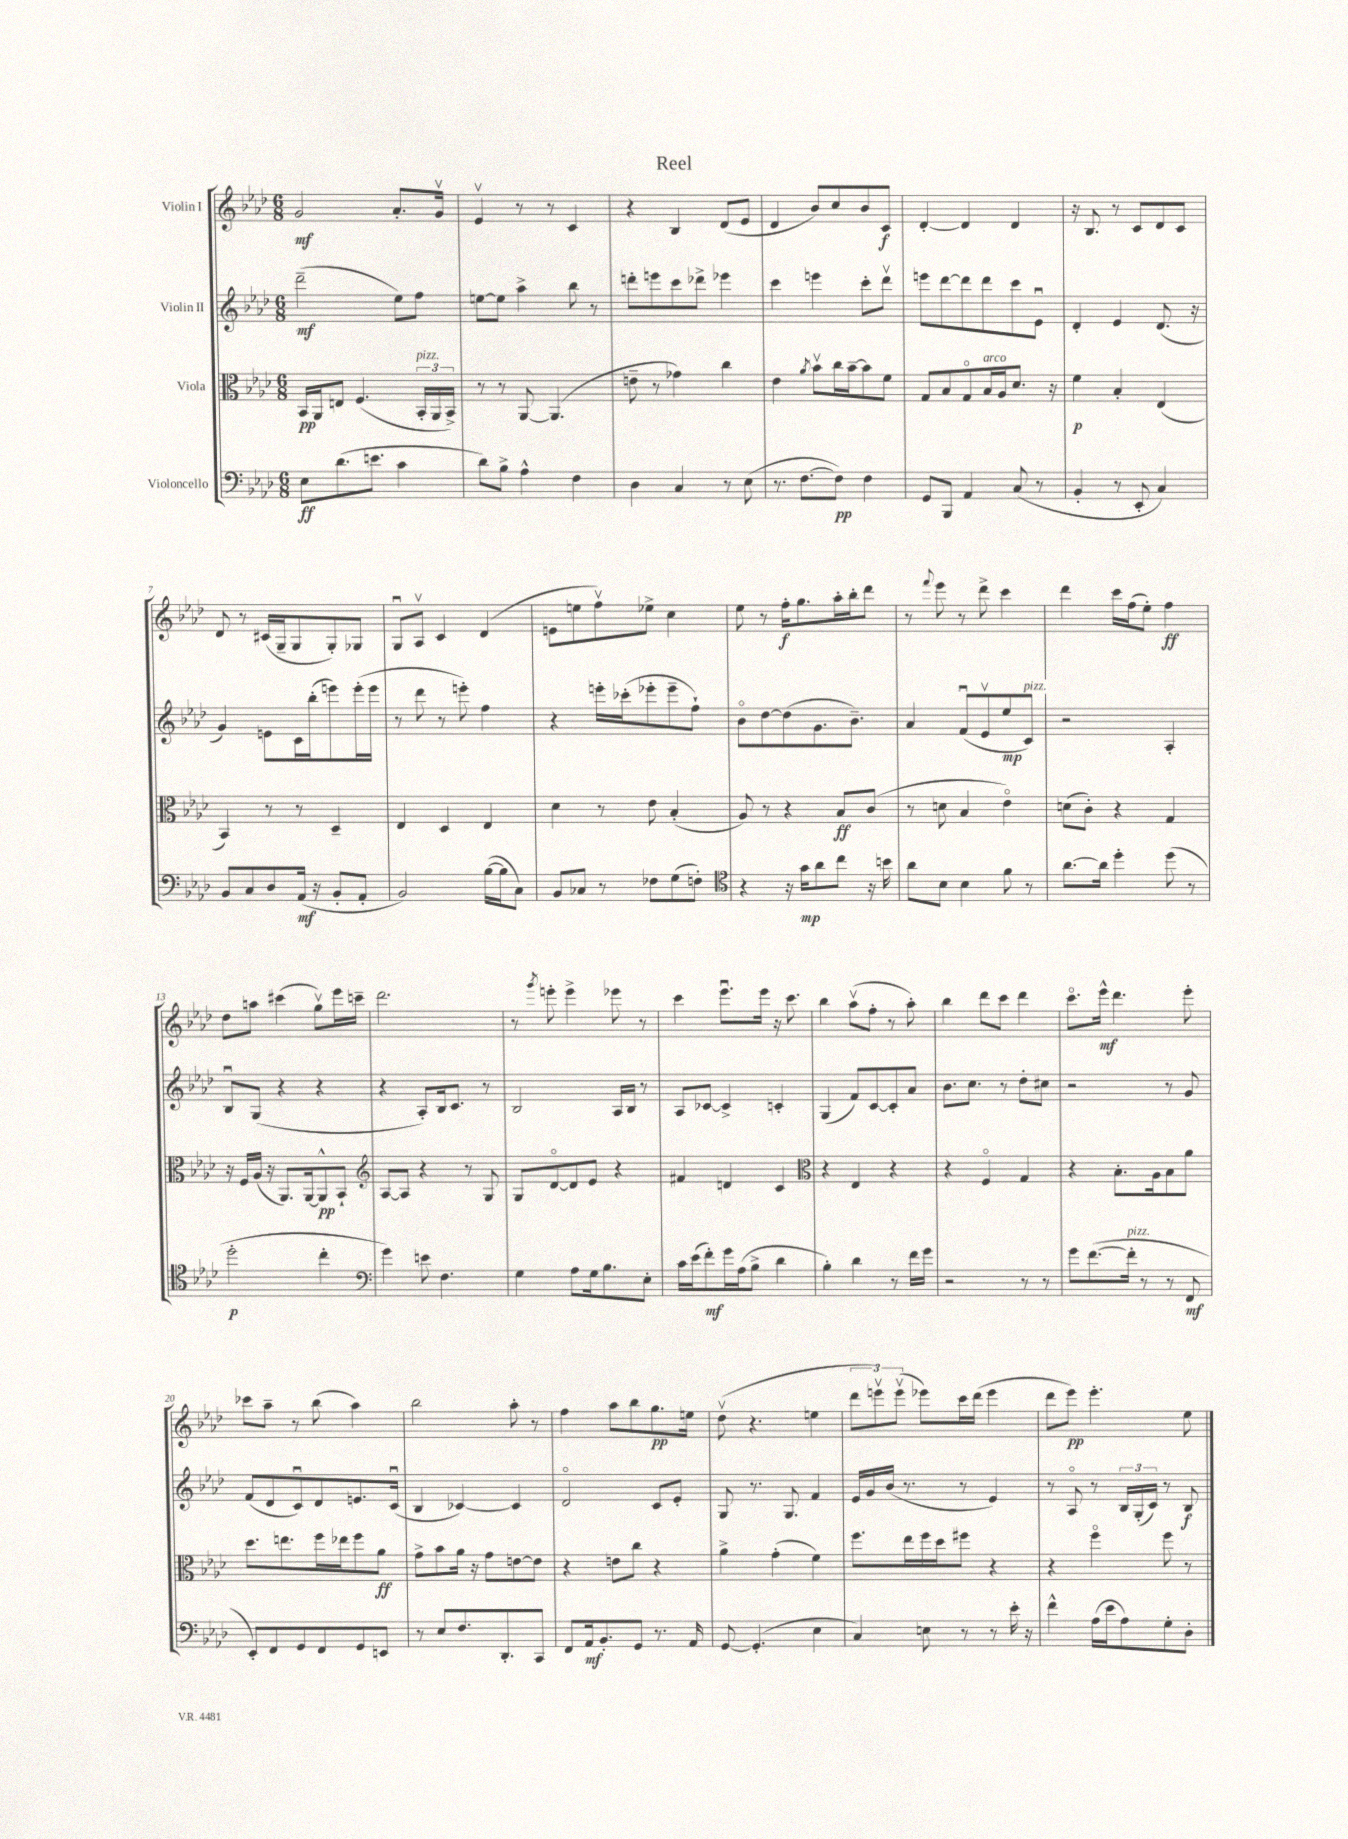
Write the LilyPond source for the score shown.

\header { title = "Reel" }
<<
\new StaffGroup <<
\new Staff = "s0" \with { instrumentName = "Violin I" } {
    \clef treble \key aes \major \numericTimeSignature \time 6/8
    \autoBeamOff g'2\mf aes'8.[-. g'16]\upbow |
    ees'4\upbow r8 r8 c'4 |
    r4 bes4 des'8[( ees'8] |
    des'4 bes'8[) c''8 bes'8 c'8]\f |
    des'4~-. des'4 des'4 |
    r16 bes8. r8 c'8[ des'8 c'8] |
    des'8 r8 cis'16[( g16-- g8 g8-.) ges8] |
    g8[\downbow aes8]\upbow c'4 des'4( |
    e'8[ e''8 f''8\upbow) ees''8]-> c''4 |
    ees''8 r8 f''16[-.\f g''8. aes''16-. bes''16-. des'''8] |
    r8 \appoggiatura { f'''8 } ees'''8 r8 des'''8-> c'''4 |
    des'''4 c'''16[ f''16( ees''8]-.) f''4\ff |
    des''8[ a''8] cis'''4( g''8[\upbow) ees'''16 c'''16]-- |
    des'''2. |
    r8 \acciaccatura { g'''8 } e'''8-. e'''4-> ees'''8 r8 |
    c'''4 ees'''8.[\downbow ees'''16] r16 c'''8. |
    bes''4 aes''8[\upbow( f''8]-. r8 aes''8-.) |
    bes''4 des'''8[ c'''8] des'''4 |
    c'''8.[\flageolet ees'''16]-^\mf des'''4. ees'''8-. |
    ces'''8[ aes''8]-- r8 bes''8( aes''4) |
    bes''2 aes''8-. r8 |
    f''4 aes''8[ bes''8 g''8.\pp e''16] |
    des''8\upbow( r4. e''4 |
    \tuplet 3/2 { des'''8[ e'''8\upbow) e'''8]\upbow( } ees'''8[) c'''16 des'''16]( ees'''4 |
    des'''8[ ees'''8]\pp) ees'''4.-. ees''8 \bar "|." |
}
\new Staff = "s1" \with { instrumentName = "Violin II" } {
    \clef treble \key aes \major \numericTimeSignature \time 6/8
    \autoBeamOff des'''2--\mf( ees''8[) f''8] |
    e''8[~ e''8] aes''4-> bes''8 r8 |
    d'''8[-. e'''8 c'''8 des'''8]-> ees'''4 |
    c'''4 e'''4 c'''8[-. des'''8]\upbow |
    e'''8[ des'''8~ des'''8 des'''8 c'''8 ees'8]\downbow |
    des'4-. ees'4 des'8.( r16 |
    g'4) e'8[ c'16 bes''16-.( e'''8) e'''16-.( e'''16] |
    r8 des'''8 r8 e'''8-.) f''4 |
    r4 e'''16[-. ces'''16-.( ees'''8-. ees'''8-- f''8]-!) |
    bes'8[\flageolet des''8~ des''8( g'8. bes'8.]--) |
    aes'4 f'8[\downbow( ees'8\upbow ees''8\mp c'8]^\markup { \italic "pizz." }) |
    r2 aes4-. |
    bes8[\downbow g8]( r4 r4 |
    r4 aes8[-.) bes16 c'8.] r8 |
    bes2 aes16[ bes16] r8 |
    aes8[ ces'8]~ ces'4-> c'4-. |
    g4( f'8[) c'8~ c'8-. aes'8] |
    bes'8.[ c''8.] r8 des''8[-. cis''8] |
    r2 r8 g'8 |
    f'8[( des'8 c'8\downbow) des'8 e'8. c'16]\downbow( |
    bes4 ces'4~) ces'4 |
    des'2\flageolet c'8[ ees'8]-. |
    g8 r8. g8. f'4 |
    ees'16[ g'16 bes'16]( r8. r8 ees'4) |
    r8 aes8\flageolet r8 \tuplet 3/2 { bes16[ g16-.( c'16]) } r8 bes8\f \bar "|." |
}
\new Staff = "s2" \with { instrumentName = "Viola" } {
    \clef alto \key aes \major \numericTimeSignature \time 6/8
    \autoBeamOff bes,16[\pp aes,16 e8] f4.( \tuplet 3/2 { bes,16[-.^\markup { \italic "pizz." } aes,16 bes,16]->) } |
    r8 r8 aes,8~ aes,4.( |
    e'8-- r8 ges'4) c''4 |
    ees'4 \acciaccatura { aes'8 } bes'8[\upbow c''16 bes'16~-- bes'8 f'8] |
    g8[ bes8 g8\flageolet bes16^\markup { \italic "arco" } aes16 des'8.] r16 |
    f'4\p bes4-. ees4( |
    bes,4) r8 r8 des4-- |
    ees4 des4 ees4 |
    des'4 r8 ees'8 bes4-.( |
    aes8) r8 r4 bes8[\ff c'8]( |
    r8 d'8 bes4 ees'4\flageolet) |
    d'8[( c'8]-.) r4 g4 |
    r16 f16[ aes16]( r16 aes,8.[) aes,16~ aes,8-^\pp bes,8]-! |
    \clef treble aes8[~ aes8] r4 r8 g8 |
    g8[ des'8~\flageolet des'8 ees'8] r4 |
    fis'4 d'4 c'4 |
    \clef alto r4 ees4 r4 |
    r4 f4\flageolet g4 |
    r4 bes8.[-. aes16 bes8 aes'8] |
    des''8.[ e''8. f''16 ees''16 f''8 aes'8]\ff |
    g'8[-> bes'8 aes'16] r16 g'8[ e'8~ e'8] |
    r4 e'8[ c''8] r4 |
    aes'4-> g'4-.( f'4) |
    f''8.[ ees''16 f''16 des''16 fis''8] r4 |
    r4 f''4\flageolet f''8 r8 \bar "|." |
}
\new Staff = "s3" \with { instrumentName = "Violoncello" } {
    \clef bass \key aes \major \numericTimeSignature \time 6/8
    \autoBeamOff ees8[\ff des'8.( e'8.] c'4 |
    des'8[) bes8]-> aes4-^ f4 |
    des4 c4 r8 ees8( |
    r8. f8.[~ f8]\pp) f4 |
    g,8[ bes,,8] aes,4 c8( r8 |
    bes,4-. r8 ees,8-. c4) |
    bes,8[ c8 des8 aes,16]\mf( r16 bes,8[-. aes,8]-. |
    bes,2) bes16[~( bes16 c8]) |
    bes,8[ ces8] r8 fes8[ g8( f8]-.) |
    \clef tenor r4 r16 g'16[\mp aes'8 c''8] r16 b'16 |
    aes'8[ bes8] bes4 f'8 r8 |
    aes'8.[~ aes'16] des''4-. des''8( r8 |
    des''2-.\p c''4-. |
    \clef bass g'4) e'8 f4. |
    g4 aes8[ g16 bes8. ees8]-. |
    c'16[ ees'16( f'8-.\mf) g'16 aes16( bes8]-> des'4 |
    bes4-.) des'4 r8 f'16[ g'16] |
    r2 r8 r8 |
    g'8[ f'8.~( f'16]-.^\markup { \italic "pizz." } r8 r8 f,8\mf |
    ees,8[-.) f,8 g,8 f,8 g,8 e,8] |
    r8 ees8[ f8. des,8.-. c,8] |
    f,8[ aes,16\mf bes,8.-. g,8] r8. aes,16 |
    g,8~ g,4.-.( ees4 |
    c4) e8 r8 r8 ees'16-. r16 |
    f'4-^ aes16[( ees'16 aes8) g8-. des8]-. \bar "|." |
}
>>
>>
